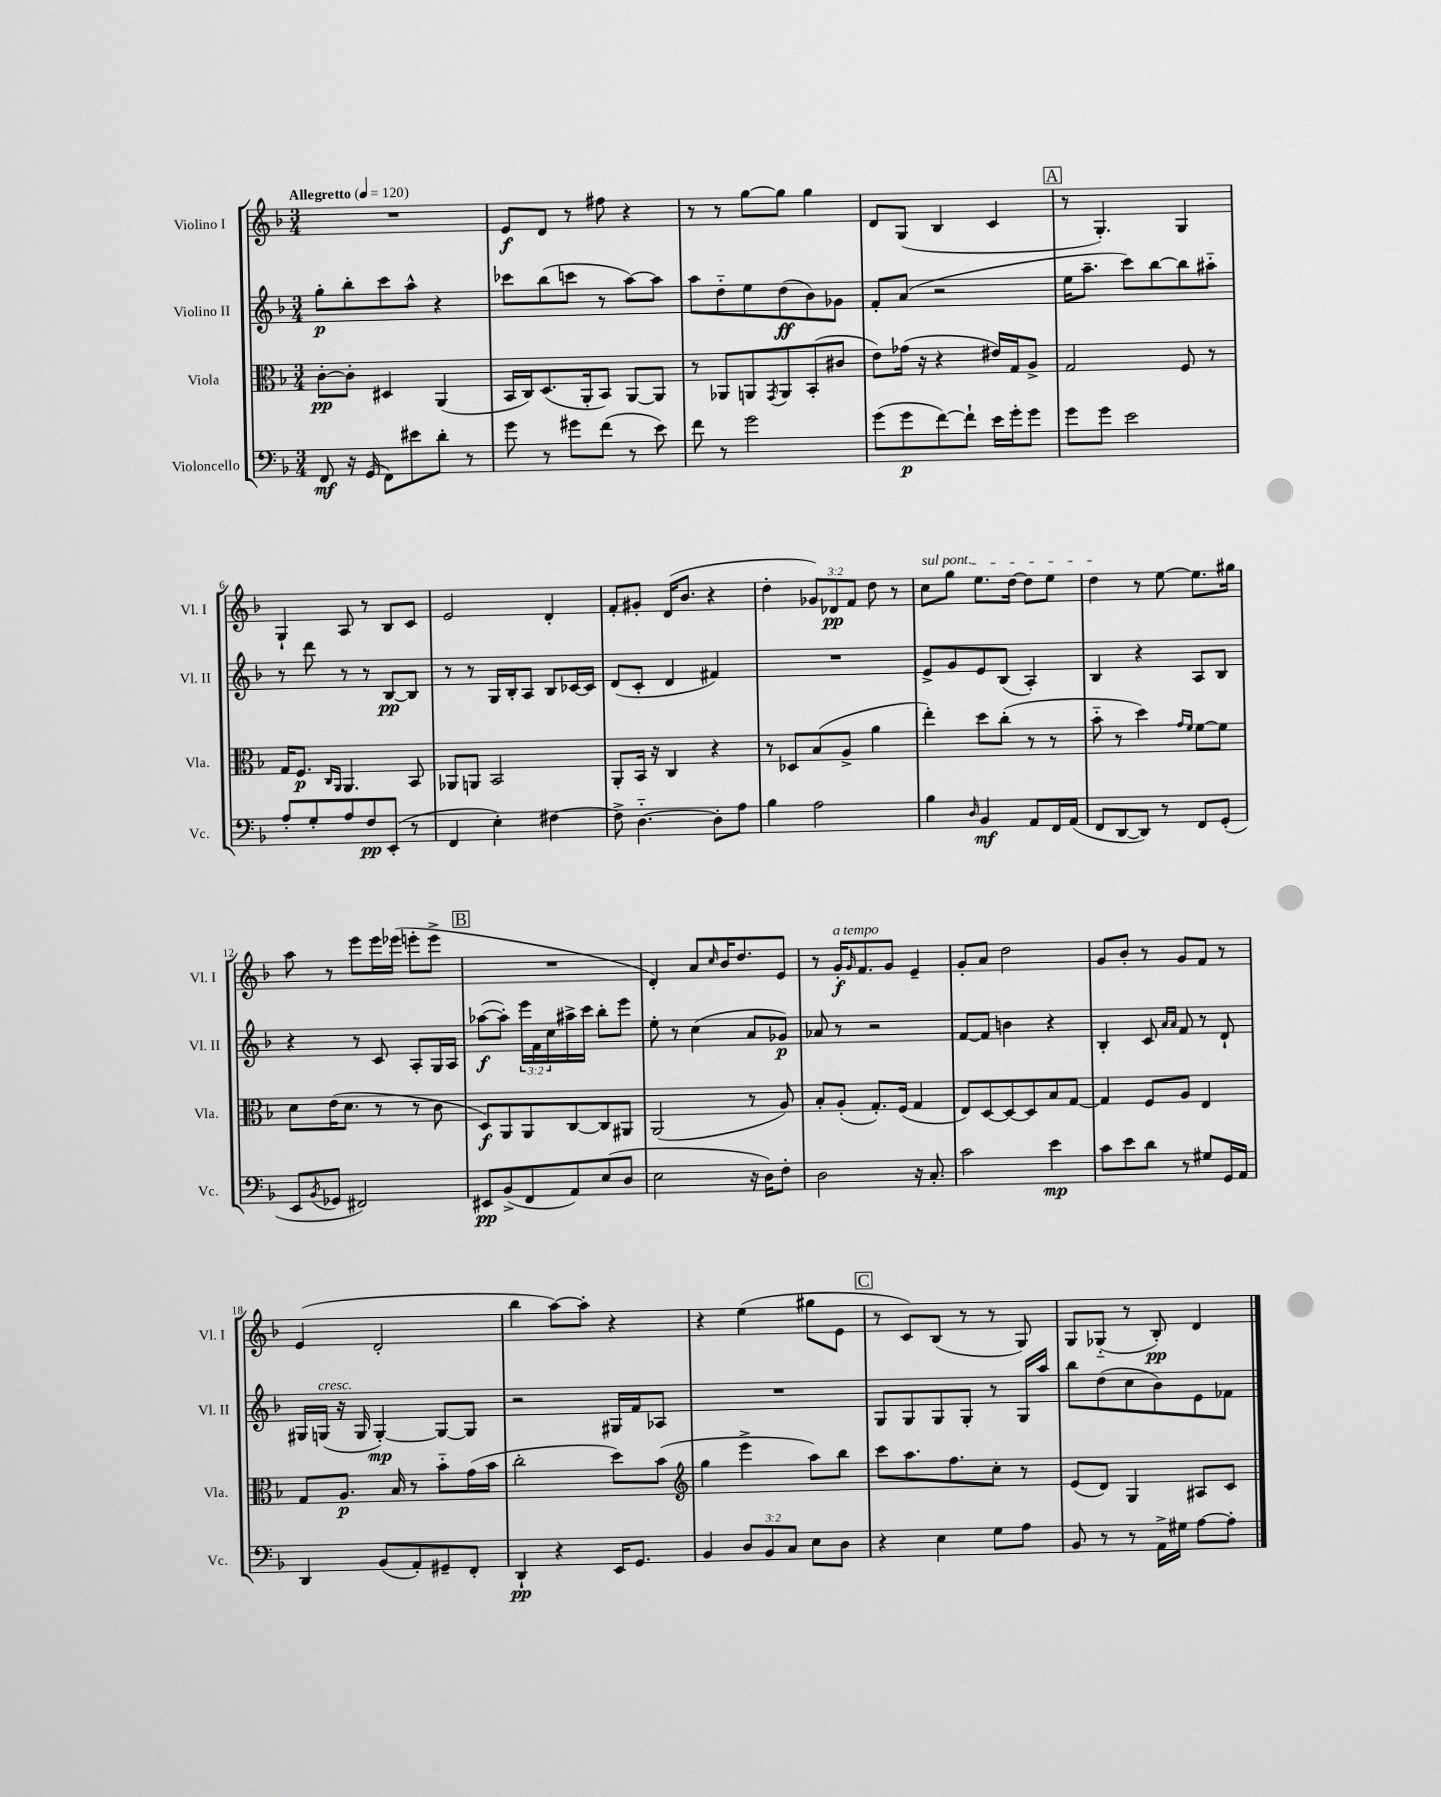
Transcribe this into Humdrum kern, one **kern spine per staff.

**kern	**kern	**kern	**kern
*staff4	*staff3	*staff2	*staff1
*clefF4	*clefC3	*clefG2	*clefG2
*k[b-]	*k[b-]	*k[b-]	*k[b-]
*M3/4	*M3/4	*M3/4	*M3/4
*MM120	*MM120	*MM120	*MM120
8FF/	[8c'\L	8gg'\L	2.r
16r	8c'\]J	8bb-'\	.
(16GG/	.	.	.
8FF\L)	4D#/	8ccc\	.
8e#\	.	8aa^^\J	.
8d'\J	(4AA/	4r	.
8r	.	.	.
=	=	=	=
8g\	16BB-/LL	8ccc-\L	8e/L
.	16C/J)	.	.
8r	(8.D/	(8bb-\	8d/J
8g#\L	.	8ccc\J	8r
.	16AA'/k	.	.
(8f\J	8BB-/J)	8r	8ff#\
8r	[8AA/L	[8aa\L)	4r
8e\)	8AA/]J	8aa\]J	.
=	=	=	=
8f\	8r	8aa\L	8r
8r	8AA-/L	8dd'~\	8r
2g\	8AA/	8ee\	[8gg\L
.	8qGG/	.	.
.	8AA/	(8dd\	8gg\]J
.	(8BB-'/	8b-\)	4gg\
.	8c#/J	8g-\J	.
=	=	=	=
(8g\L	8e\L)	8f'/L	8d/L
8g\	(16g-\Jk	(8a/J	(8G/J
.	16r	.	.
[8f\)	4r	2r	4B-/
8f`\]J	.	.	.
16e\LL	16e#/LL)	.	4c/
16g'\J	16G/J	.	.
8g\J	8A^/J	.	.
=	=	=	=
8g\L	2G/	16ee\LK	8r
.	.	8.aa~\J	.
8g\J	.	.	4.G'/)
2e\	.	8ccc\L)	.
.	.	[8bb-\	.
.	8F/	8bb-\]	4G/
.	8r	8aa#'~\J	.
=	=	=	=
8A'/L	16G/LK	8r	4G`/
.	8.F/J	.	.
8G'/	.	8ddd\	.
.	16qqC/LL	.	.
.	16qqAA/JJ	.	.
8A/	4.AA/	8r	8A/
8F/	.	8r	8r
(8EE'/J	.	[8B-/L	8B-/L
8r	8BB-/	8B-/]J	8c/J
=	=	=	=
4FF/	8AA-/L	8r	2e/
.	8AA/J	8r	.
4E'\)	2BB-/	16G/LL	.
.	.	16B-'/J	.
.	.	8A/J	.
[4F#\	.	8B-/L	4d'/
.	.	[16c-/L	.
.	.	16c-/]JJ	.
=	=	=	=
8F#^\]	8AA'/L	(8d/L	8f'/L
[4.D'~\	16BB-/Jk	8c'/J	8g#'/J
.	16r	.	.
.	4C/	4d/	(16d/LK
.	.	.	8.b-/J
8D'\]L	4r	4f#/)	4r
8A\J	.	.	.
=	=	=	=
4B-\	8r	2.r	4dd'\
.	8D-/L	.	.
2A\	(8B-/	.	12g-/L)
.	.	.	12d-/
.	8A^/J	.	.
.	.	.	12f/J
.	4a\	.	8dd\
.	.	.	8r
=	=	=	=
4B-\	4ee'\)	8e^/L	8cc\L
.	.	8g/	8gg\J
16qqD/	.	.	.
4BB-/	8dd\L	8e/	8.ee\L
.	(8cc'\J	(8B-/J	.
.	.	.	[16dd\Jk
8AA/L	8r	4A'/)	8dd\]L
16FF/L	8r	.	8ee\J
(16AA/JJ	.	.	.
=	=	=	=
8FF/L	8b-'~\	4B-/	4dd\
[8DD/	8r	.	.
8DD/]J)	4dd\)	4r	8r
8r	.	.	[8ee\
.	16qqg/LL	.	.
.	16qqf/JJ	.	.
8FF/L	[8f\L	8A/L	8.ee\]L
(8GG'/J	8f\]J	8B-/J	.
.	.	.	16gg#\Jk
=	=	=	=
8EE/L	8d\L	4r	8aa\
8qBB-/	.	.	.
8GG-/J	(16e\K	.	8r
.	8.d\J	.	.
2FF#/)	.	8r	8eee\L
.	8r	8c/	16eee\L
.	.	.	(16eee-\JJ
.	8r	8A'/L	8eee'\L
.	8c\	16G/L	8eee^\J
.	.	16A/JJ	.
=	=	=	=
8EE#/L	8D/L)	([8aa-\L	2.r
(8BB-^/	8AA/	8aa-'\]J)	.
8FF/	8AA/	24eee\LL	.
.	.	24f\	.
.	.	24cc\	.
8AA/)	[8C/	16aa#^\	.
.	.	16ccc\JJ	.
(8E/	8C/]	8bb-'\L	.
8D/J	8AA#/J	8eee\J	.
=	=	=	=
2E\	(2AA/	8ee'\	4d'/)
.	.	8r	.
.	.	(4cc\	8a/L
.	.	.	16qqcc/
.	.	.	16b-/K
.	.	.	8.dd/
16r	8r	8a/L	.
16D\LK)	.	.	.
8F'\J	8A/)	8g-/J)	8e/J
=	=	=	=
2D\	8B-'/L	8a-/	8r
.	(8A'/J	8r	16g'/LK
.	.	.	16qqg/
.	.	.	8.f/
.	8.G'/L)	2r	.
.	.	.	8g/J
.	(16F/Jk	.	.
16r	4G/	.	4e~/
8.C'/	.	.	.
=	=	=	=
2c\	8E/L)	[8f/L	8g'/L
.	[8D/	8f/]J	8a/J
.	8D/_	4b\	2dd\
.	8D/]	.	.
4e\	8B-/	4r	.
.	[8G/J	.	.
=	=	=	=
8c\L	4G/]	4B-'/	8g/L
8e\	.	.	8b-'/J
8d\J	8F/L	8c/	8r
.	.	16qqa/LL	.
.	.	16qqa/JJ	.
8r	8A/J	8f/	8g/L
8G#/L	4E/	8r	8f/J
16GG/L	.	8d`/	8r
16AA/JJ	.	.	.
=	=	=	=
4DD/	8G/L	16G#/LL	(4e/
.	.	(16G/JJ	.
.	8.A/J	16r	.
.	.	16G/	.
(8BB-/L	.	[4G'/)	2d'/
.	16B-/	.	.
8AA'/)	8r	.	.
8GG#~/	8b-'~\L	8G/_L	.
8FF'/J	(16g\L	8G/]J	.
.	16b-\JJ	.	.
=	=	=	=
4DD`/	2cc'\	2r	4bb-\
4r	.	.	[8aa\L)
.	.	.	8aa'\]J
16EE/LK	8dd\L)	16G#/LL	4r
8.GG/J	.	16f/J	.
.	(8b-\J	8A-/J	.
=	=	=	=
*	*clefG2	*	*
4BB-/	4gg\	2.r	4r
12D/L	4eee^\	.	(4ee\
12BB-/	.	.	.
12C/J	.	.	.
8E\L	8aa\L)	.	8gg#\L
8D\J	8bb-\J	.	8e\J
=	=	=	=
4r	8ccc\L	8G/L	8r
.	8.aa\	8G/	8c/L)
4E\	.	8G/	(8B-/J
.	8.ff\	.	.
.	.	8G'/J	8r
8G\L	8cc'\J	8r	8r
8A\J	8r	16G/LL	8G/)
.	.	16aa/JJ	.
=	=	=	=
8BB-/	(8e/L	8bb-\L	8G/L
8r	8d/J)	(8dd\	(8G-'~/J
8r	4G/	8cc\	8r
16AA^\LL	.	8b-\)	8B-'/)
16G#\JJ	.	.	.
[8A\L	8A#/L	8e\	4d/
8A'\]J	8c/J	8f-\J	.
==	==	==	==
*-	*-	*-	*-
